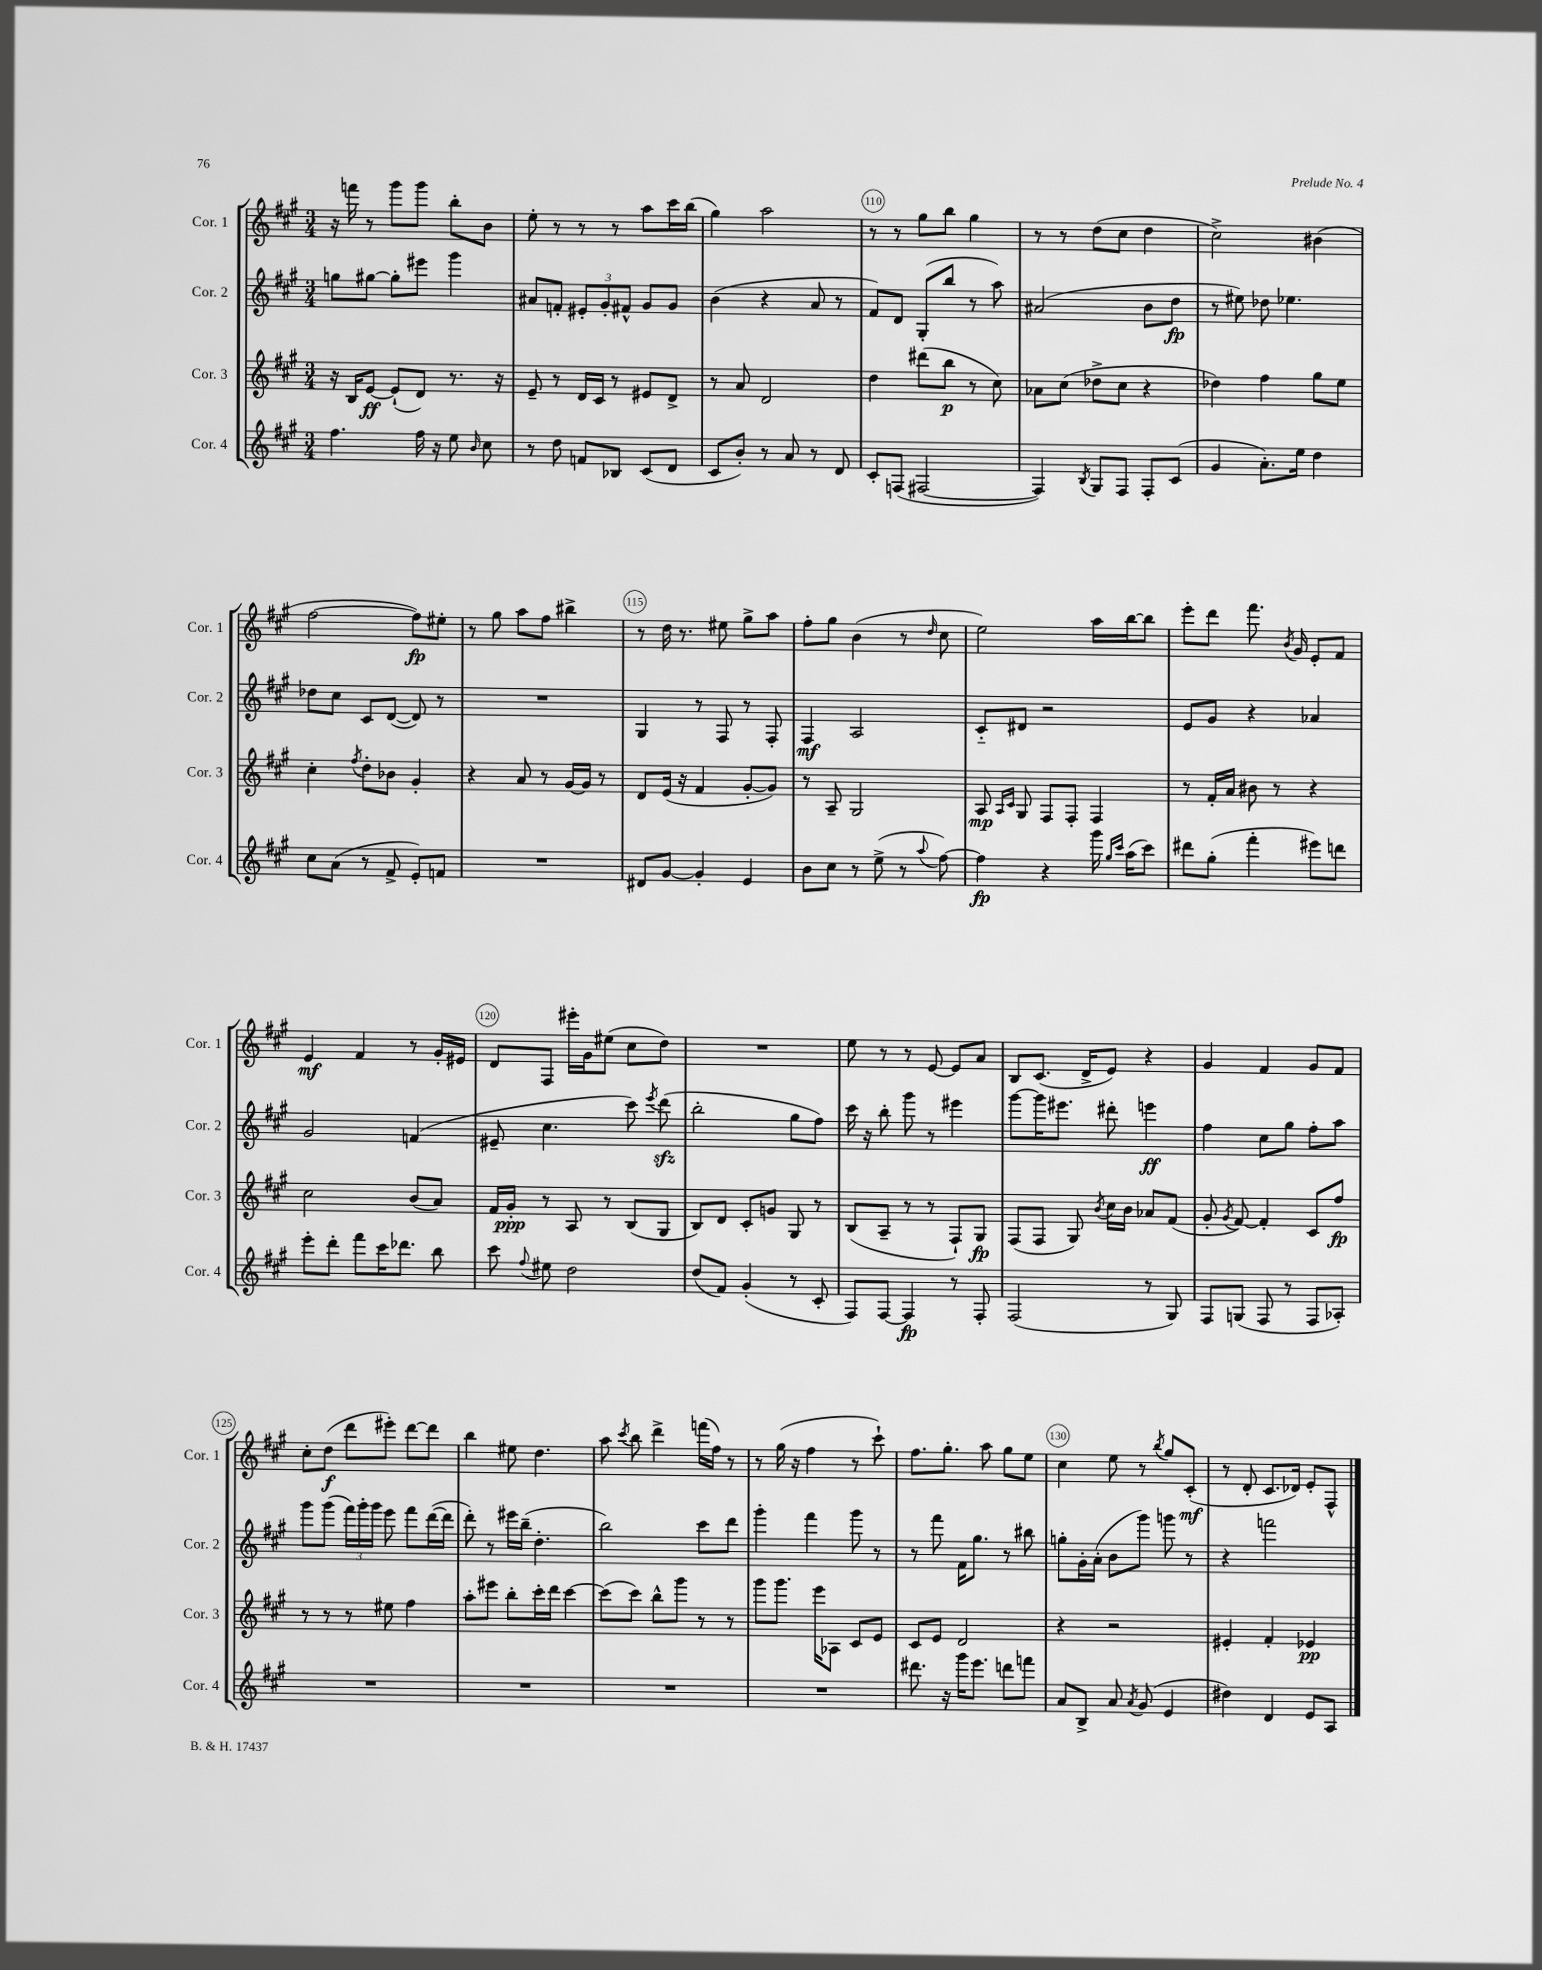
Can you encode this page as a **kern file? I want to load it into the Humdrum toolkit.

**kern	**dynam	**kern	**dynam	**kern	**dynam	**kern	**dynam
*part4	*part4	*part3	*part3	*part2	*part2	*part1	*part1
*staff4	*staff4	*staff3	*staff3	*staff2	*staff2	*staff1	*staff1
*I"Cor. 4	*	*I"Cor. 3	*	*I"Cor. 2	*	*I"Cor. 1	*
*I'Cor. 4	*	*I'Cor. 3	*	*I'Cor. 2	*	*I'Cor. 1	*
*clefG2	*	*clefG2	*	*clefG2	*	*clefG2	*
*k[f#c#g#]	*	*k[f#c#g#]	*	*k[f#c#g#]	*	*k[f#c#g#]	*
*M3/4	*	*M3/4	*	*M3/4	*	*M3/4	*
=107	=107	=107	=107	=107	=107	=107	=107
4.ff#\	.	16r	.	8ggn\L	.	16r	.
.	.	16B/KL	.	.	.	16fffn\	.
.	.	[8e/J	ff	[8gg#X\J	.	8r	.
.	.	(8e`/L]	.	8gg#'\L]	.	8ggg#\L	.
16ff#\	.	8d/J)	.	8eee#X\J	.	8ggg#\J	.
16r	.	.	.	.	.	.	.
8ee\	.	8.r	.	4ggg#\	.	8bb'\L	.
16qqb/	.	.	.	.	.	.	.
8cc#\	.	.	.	.	.	8b\J	.
.	.	16r	.	.	.	.	.
=108	=108	=108	=108	=108	=108	=108	=108
8r	.	8e~/	.	8a#X/L	.	8ee'\	.
8dd\	.	8r	.	8fn'/J	.	8r	.
8fn/L	.	16d/LL	.	12e#X'/L	.	8r	.
.	.	16c#/JJ	.	.	.	.	.
.	.	.	.	12g#'/	.	.	.
8B-X/J	.	8r	.	.	.	8r	.
.	.	.	.	12f#X^^/J	.	.	.
(8c#/L	.	8e#X/L	.	8g#/L	.	8aa\L	.
8d/J	.	8d^/J	.	8g#/J	.	16ccc#\L	.
.	.	.	.	.	.	(16bb\JJ	.
=109	=109	=109	=109	=109	=109	=109	=109
8c#/L	.	8r	.	(4b\	.	4gg#\)	.
8b'/J)	.	8a/	.	.	.	.	.
8r	.	2d/	.	4r	.	2aa\	.
8a/	.	.	.	.	.	.	.
8r	.	.	.	8a/	.	.	.
8d/	.	.	.	8r	.	.	.
=110	=110	=110	=110	=110	=110	=110	=110
8c#'/L	.	4dd\	.	8f#/L)	.	8r	.
(8Fn/J	.	.	.	8d/J	.	8r	.
[2F#X/	.	(8ddd#X\L	.	(8G#'/L	.	8gg#\L	.
.	.	8bb\J	p	8bb/J	.	8bb\J	.
.	.	8r	.	8r	.	4gg#\	.
.	.	8cc#\)	.	8aa\)	.	.	.
=111	=111	=111	=111	=111	=111	=111	=111
4F#/])	.	8a-X\L	.	(2a#X/	.	8r	.
.	.	(8cc#\J	.	.	.	8r	.
8qB/	.	.	.	.	.	.	.
8G#/L	.	8dd-X^\L	.	.	.	(8dd\L	.
8F#/J	.	8cc#\J	.	.	.	8cc#\J	.
8F#'/L	.	4r	.	8b\L	.	4dd\	.
(8c#/J	.	.	.	8dd\J	fp	.	.
=112	=112	=112	=112	=112	=112	=112	=112
4g#/	.	4dd-X\)	.	8r	.	2cc#^\)	.
.	.	.	.	8ee#X\)	.	.	.
8.a'\L)	.	4ff#\	.	8dd-X\	.	.	.
.	.	.	.	4.ee-X\	.	.	.
16ee\Jk	.	.	.	.	.	.	.
4dd\	.	8gg#\L	.	.	.	(4b#X\	.
.	.	8ee\J	.	.	.	.	.
!!LO:LB:g=z
=113	=113	=113	=113	=113	=113	=113	=113
8cc#\L	.	4cc#'\	.	8dd-X\L	.	[2ff#\	.
(8a\J	.	.	.	8cc#\J	.	.	.
.	.	8qff#/	.	.	.	.	.
8r	.	8dd'\L	.	8c#/L	.	.	.
8f#^/	.	8b-X\J	.	([8d/J	.	.	.
8e'/L)	.	4g#'/	.	8d/])	.	8ff#\L])	fp
8fn/J	.	.	.	8r	.	8ee#X'\J	.
=114	=114	=114	=114	=114	=114	=114	=114
2.r	.	4r	.	2.r	.	8r	.
.	.	.	.	.	.	8gg#\	.
.	.	8a/	.	.	.	8aa\L	.
.	.	8r	.	.	.	8ff#\J	.
.	.	[16g#/LL	.	.	.	4bb#X^\	.
.	.	16g#/JJ]	.	.	.	.	.
.	.	8r	.	.	.	.	.
=115	=115	=115	=115	=115	=115	=115	=115
8d#X/L	.	8d/L	.	4G#/	.	8r	.
[8g#/J	.	(16e/Jk	.	.	.	16dd\	.
.	.	16r	.	.	.	8.r	.
4g#'/]	.	4f#/	.	8r	.	.	.
.	.	.	.	8F#/	.	8ee#X\	.
4e/	.	[8g#'/L	.	8r	.	8gg#^\L	.
.	.	8g#/J])	.	8F#'/	.	8aa\J	.
=116	=116	=116	=116	=116	=116	=116	=116
8b\L	.	8r	.	4F#/	mf	8ff#'\L	.
8cc#\J	.	8A~/	.	.	.	8gg#\J	.
8r	.	2G#/	.	2A/	.	(4b\	.
(8ee^\	.	.	.	.	.	.	.
8r	.	.	.	.	.	8r	.
8qqaa/	.	.	.	.	.	16qqdd/	.
[8ff#\)	.	.	.	.	.	8cc#\	.
=117	=117	=117	=117	=117	=117	=117	=117
4ff#\]	fp	8A/	mp	8c#/L	.	2ee\)	.
.	.	16qqA/LL	.	.	.	.	.
.	.	16qqc#/JJ	.	.	.	.	.
.	.	8G#/	.	8d#X/J	.	.	.
4r	.	8F#/L	.	2r	.	.	.
.	.	8F#'/J	.	.	.	.	.
16ggg#\	.	4F#/	.	.	.	16aa\LL	.
16qqgg#/LL	.	.	.	.	.	.	.
16qqccc#/JJ	.	.	.	.	.	.	.
(16aa\KL	.	.	.	.	.	[16bb\J	.
8ccc#\J)	.	.	.	.	.	8bb\J]	.
=118	=118	=118	=118	=118	=118	=118	=118
8ddd#X\L	.	8r	.	8e/L	.	8eee'\L	.
(8gg#'\J	.	16f#'/LL	.	8g#/J	.	8ddd\J	.
.	.	16a/JJ	.	.	.	.	.
4fff#'\	.	8b#X\	.	4r	.	8.fff#\	.
.	.	8r	.	.	.	.	.
.	.	.	.	.	.	8qb/	.
.	.	.	.	.	.	16g#/	.
8eee#X\L)	.	4r	.	4a-X/	.	8e'/L	.
8dddn\J	.	.	.	.	.	8f#/J	.
!!LO:LB:g=z
=119	=119	=119	=119	=119	=119	=119	=119
8eee'\L	.	2cc#\	.	2g#/	.	4e/	mf
8ddd'\J	.	.	.	.	.	.	.
8fff#\L	.	.	.	.	.	4f#/	.
16ccc#\K	.	.	.	.	.	.	.
8.ddd-X\J	.	.	.	.	.	.	.
.	.	(8b/L	.	(4fn/	.	8r	.
8bb\	.	8a/J)	.	.	.	16g#'/LL	.
.	.	.	.	.	.	16e#X/JJ	.
=120	=120	=120	=120	=120	=120	=120	=120
8ccc#\	.	16f#/LL	.	8e#X~/	.	8d/L	.
.	.	16g#'/JJ	ppp	.	.	.	.
8qqff#/	.	.	.	.	.	.	.
8ee#X\	.	8r	.	4.cc#\	.	8F#/J	.
2dd\	.	8A/	.	.	.	16eee#X'\LL	.
.	.	.	.	.	.	16g#\J	.
.	.	8r	.	.	.	(8ee#X\J	.
.	.	(8B/L	.	8ccc#\)	.	8cc#\L	.
.	.	.	.	8qeee/	.	.	.
.	.	8G#/J	.	(8dddzz\	.	8dd\J)	.
=121	=121	=121	=121	=121	=121	=121	=121
(8dd/L	.	8B/L)	.	2bb'\	.	2.r	.
8f#/J)	.	8d/J	.	.	.	.	.
(4g#'/	.	8c#'/L	.	.	.	.	.
.	.	8gn/J	.	.	.	.	.
8r	.	8G#/	.	8gg#\L	.	.	.
8c#'/	.	8r	.	8ff#\J)	.	.	.
=122	=122	=122	=122	=122	=122	=122	=122
8F#/L)	.	(8B/L	.	16ccc#\	.	8ee\	.
.	.	.	.	16r	.	.	.
[8F#/J	.	8A~/J	.	8bb'\	.	8r	.
4F#/]	fp	8r	.	8ggg#\	.	8r	.
.	.	8r	.	8r	.	[8e/	.
8r	.	8F#`/L)	.	4eee#X\	.	8e/L]	.
8F#'/	.	8G#/J	fp	.	.	8a/J	.
=123	=123	=123	=123	=123	=123	=123	=123
(2F#/	.	(8F#/L	.	[8ggg#\L	.	8B/L	.
.	.	8F#/J	.	16ggg#\K]	.	(8.c#/J	.
.	.	.	.	8.eee#X\J	.	.	.
.	.	8G#/)	.	.	.	.	.
.	.	.	.	.	.	16d^/KL	.
.	.	8qb/	.	.	.	.	.
.	.	16cc#\LL	.	8ddd#X'\	.	8e/J)	.
.	.	16b\JJ	.	.	.	.	.
8r	.	8a-X/L	.	4eeen\	ff	4r	.
8G#/)	.	(8f#/J	.	.	.	.	.
=124	=124	=124	=124	=124	=124	=124	=124
8F#/L	.	8g#'/	.	4ff#\	.	4g#/	.
.	.	8qg#/	.	.	.	.	.
(8Gn/J	.	[8f#/)	.	.	.	.	.
8F#/	.	4f#'/]	.	8cc#\L	.	4f#/	.
8r	.	.	.	8gg#\J	.	.	.
8F#/L	.	8c#/L	.	8ff#'\L	.	8g#/L	.
8A-X'/J)	.	8ff#/J	fp	8aa\J	.	8f#/J	.
!!LO:LB:g=z
=125	=125	=125	=125	=125	=125	=125	=125
2.r	.	8r	.	8ggg#\L	.	8cc#'\L	.
.	.	8r	.	(8ggg#\J	.	(8dd\J	f
.	.	8r	.	24fff#\LL)	.	8ddd\L	.
.	.	.	.	24ggg#'\	.	.	.
.	.	.	.	24ggg#\JJ	.	.	.
.	.	8ee#X\	.	8eee\	.	8eee#X'\J)	.
.	.	4ff#\	.	8fff#\L	.	[8ddd\L	.
.	.	.	.	([16ddd\L	.	8ddd\J]	.
.	.	.	.	16ddd\JJ]	.	.	.
=126	=126	=126	=126	=126	=126	=126	=126
2.r	.	8aa'\L	.	8ddd'\)	.	4bb\	.
.	.	8eee#X\J	.	8r	.	.	.
.	.	8bb'\L	.	16eee#X\LL	.	8ee#X\	.
.	.	.	.	(16bb~\JJ	.	.	.
.	.	16ccc#'\L	.	4.dd'\	.	4.dd\	.
.	.	16ddd\JJ	.	.	.	.	.
.	.	[4ccc#\	.	.	.	.	.
=127	=127	=127	=127	=127	=127	=127	=127
2.r	.	(8ccc#\L]	.	2bb\)	.	8aa\	.
.	.	.	.	.	.	8qccc#/	.
.	.	8ccc#\J)	.	.	.	8bb\	.
.	.	8bb^^\L	.	.	.	4ddd^\	.
.	.	8ggg#\J	.	.	.	.	.
.	.	8r	.	8ccc#\L	.	(16fffn\LL	.
.	.	.	.	.	.	16ff#\JJ)	.
.	.	8r	.	8ddd\J	.	8r	.
=128	=128	=128	=128	=128	=128	=128	=128
2.r	.	8ggg#\L	.	4ggg#'\	.	8r	.
.	.	8.ggg#\J	.	.	.	(16gg#\	.
.	.	.	.	.	.	16r	.
.	.	.	.	4fff#\	.	4ff#\	.
.	.	16eee\KL	.	.	.	.	.
.	.	8A-X\J	.	.	.	.	.
.	.	8c#/L	.	8ggg#\	.	8r	.
.	.	8e/J	.	8r	.	8ccc#`\)	.
=129	=129	=129	=129	=129	=129	=129	=129
8.ddd#X\	.	8c#/L	.	8r	.	8.ff#\L	.
.	.	8e/J	.	8fff#\	.	.	.
16r	.	.	.	.	.	8.gg#'\J	.
16ggg#\KL	.	2d/	.	16f#\KL	.	.	.
8.eee\J	.	.	.	8.gg#\J	.	.	.
.	.	.	.	.	.	8aa\	.
8dddn\L	.	.	.	8r	.	8gg#\L	.
8fffn\J	.	.	.	8bb#X\	.	8ee\J	.
=130	=130	=130	=130	=130	=130	=130	=130
8a/L	.	4r	.	8ggn'\L	.	4cc#\	.
8B^/J	.	.	.	16g#'\L	.	.	.
.	.	.	.	(16a'\JJ	.	.	.
8a/	.	2r	.	8b\L	.	8ee\	.
8qa/	.	.	.	.	.	.	.
(8g#/	.	.	.	8ggg#\J)	.	8r	.
.	.	.	.	.	.	8qbb/	.
4e/	.	.	.	8gggn\	.	8gg#/L	.
.	.	.	.	8r	.	(8c#'/J	mf
=131	=131	=131	=131	=131	=131	=131	=131
4dd#X\)	.	4e#X'/	.	4r	.	8r	.
.	.	.	.	.	.	8d'/	.
4d/	.	4f#'/	.	2fffn\	.	8.c#/L	.
.	.	.	.	.	.	16d-X/Jk)	.
8e/L	.	4e-X/	pp	.	.	8e'/L	.
8A/J	.	.	.	.	.	8F#^^/J	.
==	==	==	==	==	==	==	==
*-	*-	*-	*-	*-	*-	*-	*-
